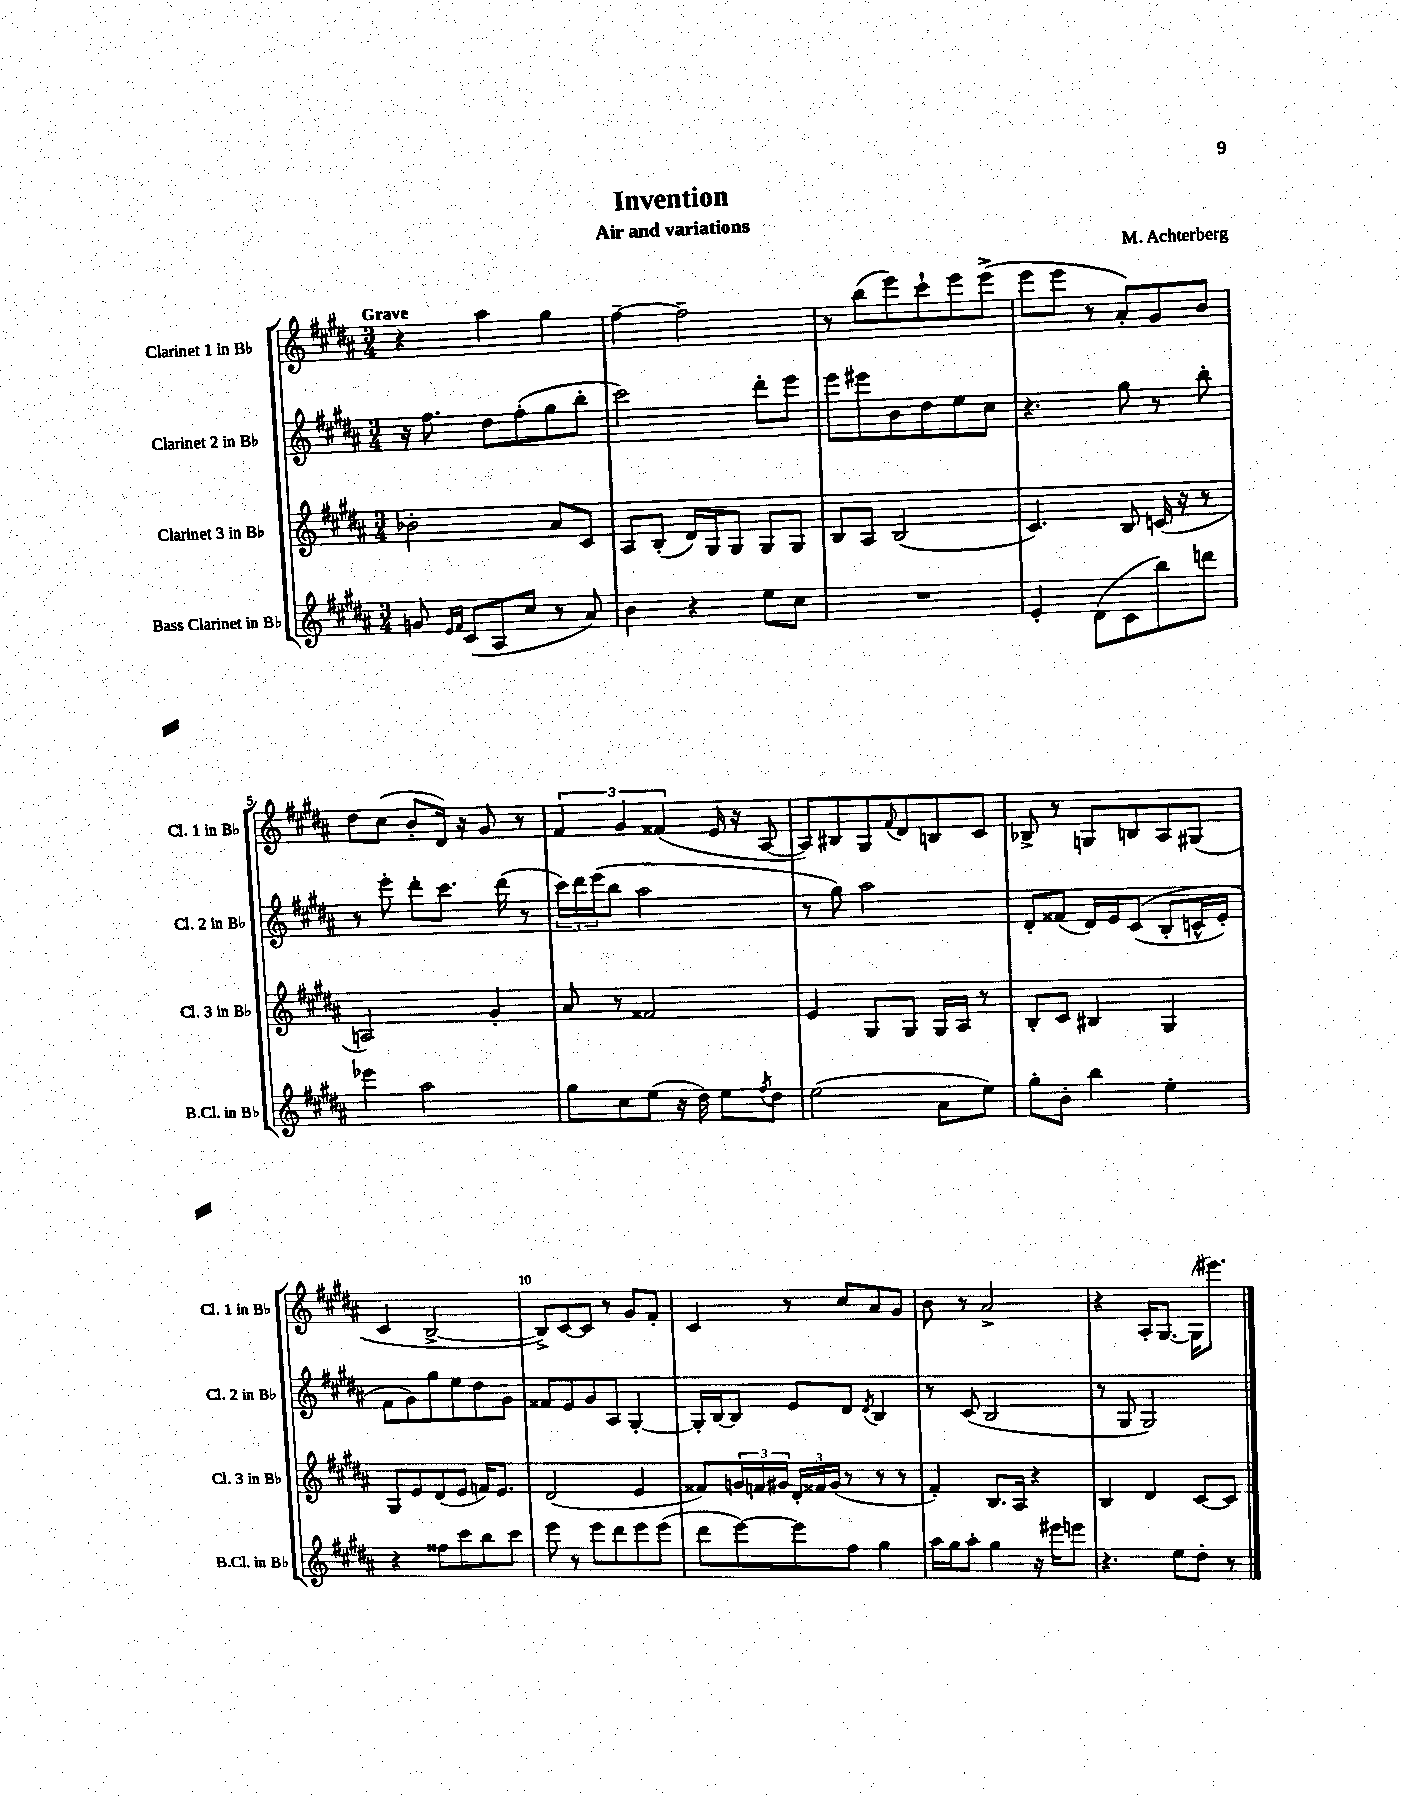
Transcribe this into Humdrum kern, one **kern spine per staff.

**kern	**kern	**kern	**kern
*part4	*part3	*part2	*part1
*staff4	*staff3	*staff2	*staff1
*I"Bass Clarinet in B♭	*I"Clarinet 3 in B♭	*I"Clarinet 2 in B♭	*I"Clarinet 1 in B♭
*I'B.Cl. in B♭	*I'Cl. 3 in B♭	*I'Cl. 2 in B♭	*I'Cl. 1 in B♭
*clefG2	*clefG2	*clefG2	*clefG2
*k[f#c#g#d#a#]	*k[f#c#g#d#a#]	*k[f#c#g#d#a#]	*k[f#c#g#d#a#]
*M3/4	*M3/4	*M3/4	*M3/4
=1	=1	=1	=1
!	!	!	!LO:TX:a:B:t=Grave
8gn/	2b-X'\	16r	4r
.	.	8.ff#\	.
16qqe/LL	.	.	.
16qqf#/JJ	.	.	.
(8c#/L	.	.	.
8A#/	.	8dd#\L	4aa#\
8cc#/J	.	(8ff#'\	.
8r	8a#/L	8gg#\	4gg#\
8a#/)	8c#/J	8bb'\J	.
=2	=2	=2	=2
4b\	8A#/L	2ccc#\)	[4ff#~\
.	(8B'/J	.	.
4r	16d#/LL)	.	2ff#~\]
.	16G#/J	.	.
.	8G#/J	.	.
8ee\L	8G#/L	8ddd#'\L	.
8cc#\J	8G#/J	8eee\J	.
=3	=3	=3	=3
2.r	8B/L	8eee\L	8r
.	8A#/J	8eee#X\	(8bb\L
.	(2B/	8b\	8eee\)
.	.	8dd#\	8ccc#`\
.	.	8ee\	8eee\
.	.	8cc#\J	(8eee^\J
=4	=4	=4	=4
4e'/	4.c#/)	4.r	8eee\L
.	.	.	8eee\J
(8d#\L	.	.	8r
8c#\	8B/	8gg#\	8a#'/L)
8bb\)	(16cn/	8r	8g#/
.	16r	.	.
8dddn\J	8r	8bb'\	8b/J
!!LO:LB:g=z
=5	=5	=5	=5
4eee-X\	2An/)	8r	8dd#\L
.	.	8eee'\	(8cc#\J
2aa#\	.	8ddd#'\L	8b'/L
.	.	8.ccc#\J	16d#/Jk)
.	.	.	16r
.	4g#'/	.	8g#/
.	.	(16ddd#\	.
.	.	8r	8r
=6	=6	=6	=6
8gg#\L	8a#/	24ccc#\LL)	6f#/
.	.	24ddd#\	.
.	.	(24eee\J	.
8cc#\	8r	8bb\J	.
.	.	.	6g#/
(8ee\J	2f##X/	2aa#\	.
.	.	.	(6f##X/
16r	.	.	.
16dd#\)	.	.	.
8ee\L	.	.	16e/
.	.	.	16r
8qff#/	.	.	.
8dd#\J	.	.	[8A#/
=7	=7	=7	=7
(2ee\	4e/	8r	8A#/L])
.	.	8gg#\)	8B#X/
.	8G#/L	2aa#\	8G#/
.	.	.	8qqf#/
.	8G#/J	.	8d#/
8a#\L	16G#/LL	.	8Bn/
.	16A#/JJ	.	.
8ee\J)	8r	.	8c#/J
=8	=8	=8	=8
8gg#'\L	8B'/L	8d#'/L	8B-X^/
8b'\J	8c#/J	(8f##X/J	8r
4bb\	4B#X/	16d#/LL)	8Gn/L
.	.	16e/J	.
.	.	((8c#/J	8Bn/
4ee'\	4G#/	8B'/L	8A#/
.	.	16cn^^/L	(8G#X/J
.	.	16e'/JJ)	.
!!LO:LB:g=z
=9	=9	=9	=9
4r	8G#/L	8f#\L	4c#/
.	8e/	8g#\)	.
8ff##X\L	(8d#/	8gg#\	[2B^/
8ccc#\	8e/J	8ee\	.
8bb\	16fn/KL)	8dd#\	.
.	8.e/J	.	.
8ccc#\J	.	8g#\J	.
=10	=10	=10	=10
8eee\	(2d#/	8f##X/L	8B^/L])
8r	.	8e/	[8c#/
8eee\L	.	8g#/	8c#/J]
8ddd#\	.	8A#/J	8r
8eee\	4e/	[4G#'/	8g#/L
(8eee\J	.	.	8f#'/J
=11	=11	=11	=11
8ddd#\L	8f##X/L)	16G#'/LL]	4c#/
.	.	[16B/J	.
[8eee\)	24gn/L	8B/J]	.
.	24fn/	.	.
.	24g#X/JJ	.	.
8eee\]	24d#'/LL	8e/L	8r
.	24f##X/	.	.
.	(24g#/JJ	.	.
8ff#\J	8r	8d#/J	8cc#/L
.	.	8qd#/	.
4gg#\	8r	4B/	8a#/
.	8r	.	8g#/J
=12	=12	=12	=12
16aa#\LL	4f#'/)	8r	8b\
16gg#\J	.	.	.
8aa#'\J	.	(8c#/	8r
4gg#\	8.B/L	2B/	2a#^/
.	16A#/Jk	.	.
16r	4r	.	.
16eee#X\KL	.	.	.
8eeen\J	.	.	.
=13	=13	=13	=13
4.r	4B/	8r	4r
.	.	8G#/	.
.	4d#/	2G#/)	16A#'/KL
.	.	.	[8.G#/J
8ee\L	.	.	.
8dd#'\J	[8c#/L	.	(16G#\KL]
.	.	.	8.eee#X\J)
8r	8c#/J]	.	.
==	==	==	==
*-	*-	*-	*-
